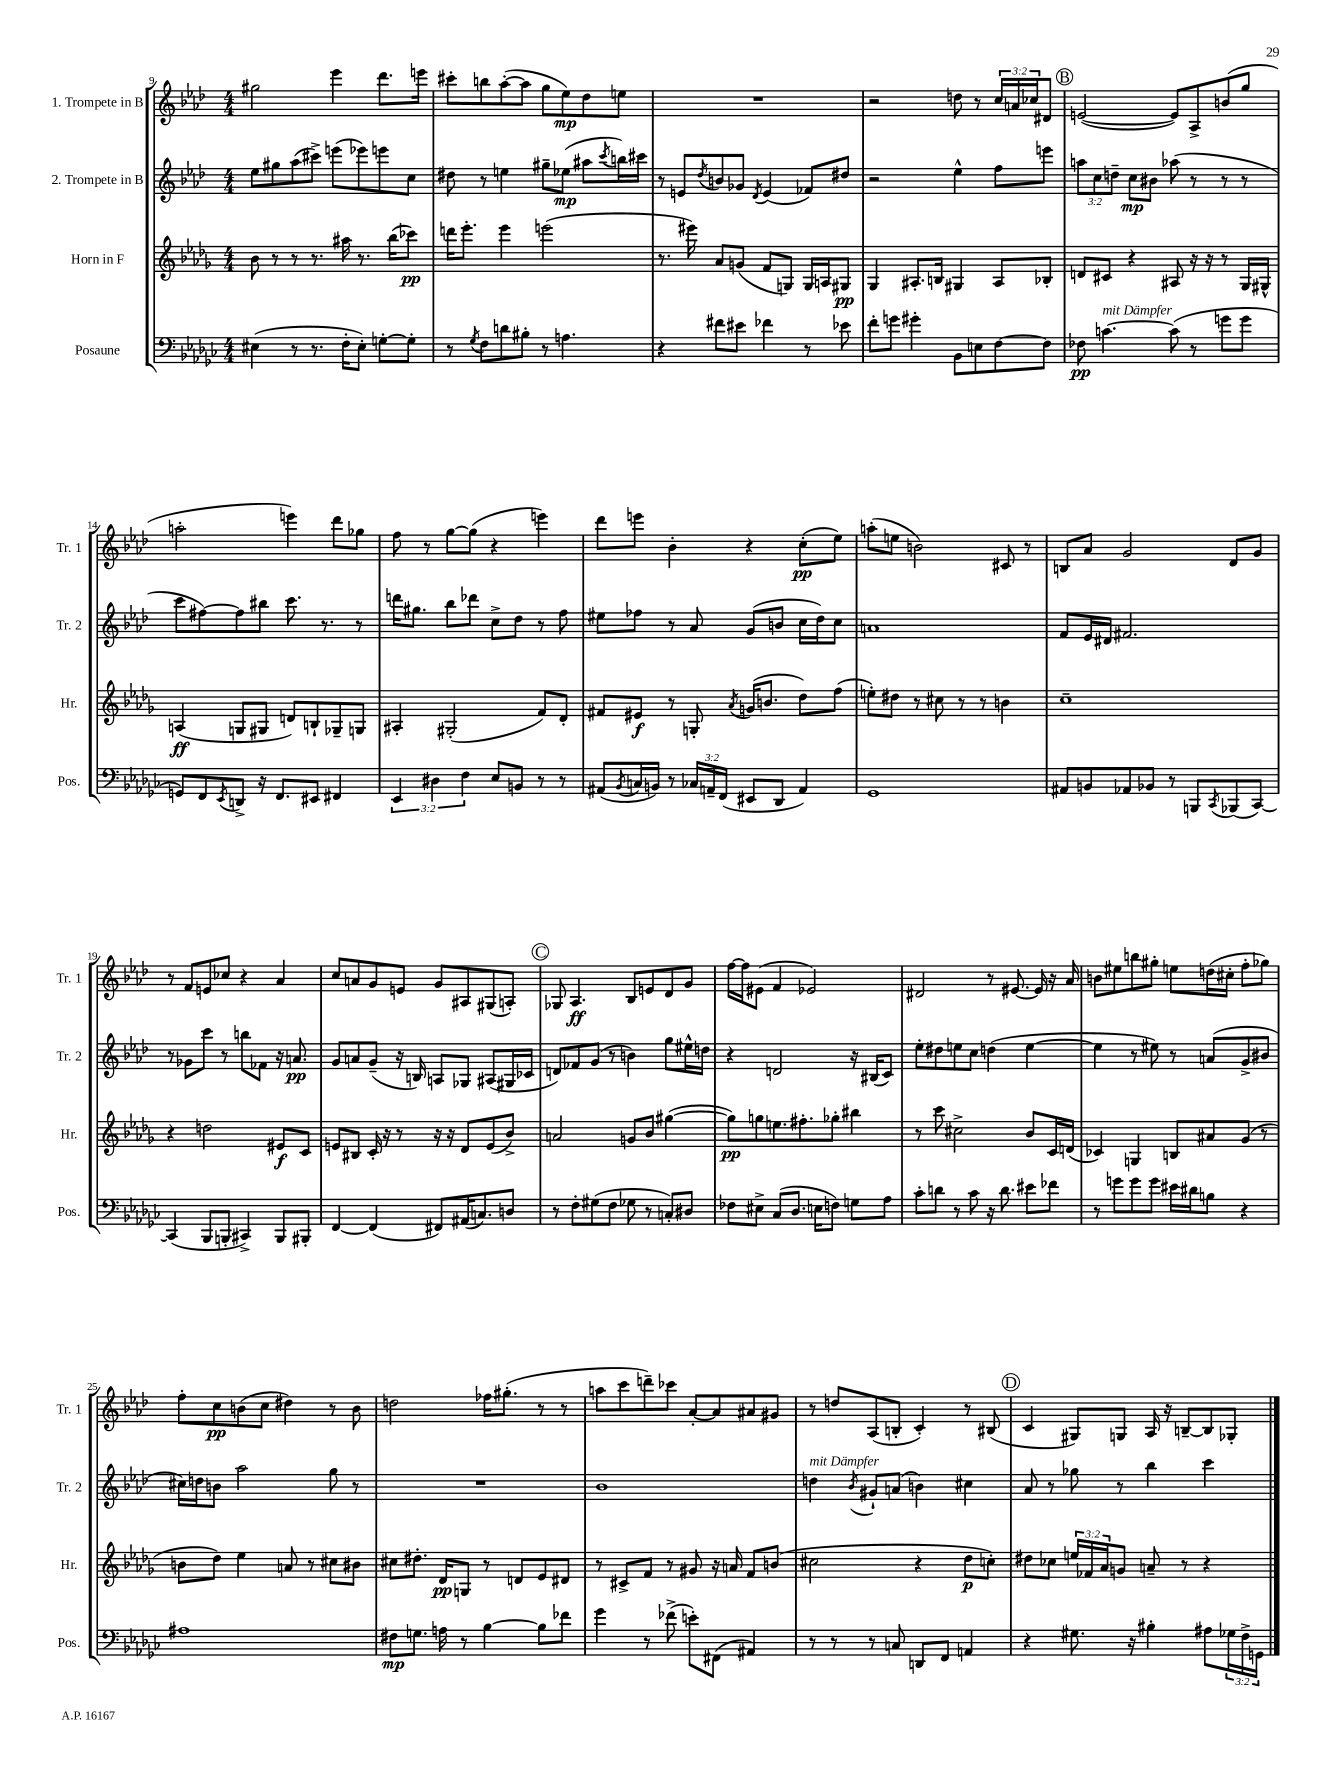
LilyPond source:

<<
\new StaffGroup <<
\new Staff = "s0" \with { instrumentName = "1. Trompete in B" shortInstrumentName = "Tr. 1" } {
    \clef treble \key aes \major \numericTimeSignature \time 4/4 \override Staff.TupletNumber.text = #tuplet-number::calc-fraction-text
    gis''2 ees'''4 des'''8. e'''16 |
    cis'''8-. b''8 aes''8~-.( aes''8 g''8 ees''8\mp) des''8 e''8 |
    R1 |
    r2 d''8 r8 \tuplet 3/2 { c''16 a'16 ces''16 } dis'8 |
    \mark \markup { \circle "B" } e'2~( e'8) aes8-> b'8( g''8 |
    a''2-. e'''4) des'''8 ges''8 |
    f''8 r8 g''8~ g''8( r4 e'''4) |
    des'''8 e'''8 bes'4-. r4 c''8-.\pp( ees''8) |
    a''8-.( e''8 b'2) cis'8 r8 |
    b8 aes'8 g'2 des'8 g'8 |
    r8 f'8 e'8 ces''8 r4 aes'4 |
    c''8 a'8 g'8 e'8 g'8 ais8 gis8( a8-.) |
    \mark \markup { \circle "C" } ges8 aes4.\ff bes8 e'8 des'8 g'8 |
    f''16~ f''16 eis'8( f'4 ees'2) |
    dis'2 r8 eis'8.~ eis'16 r16 aes'16 |
    b'8 eis''8 b''8 gis''8-. e''8 d''16( cis''16-. f''8-. ges''8) |
    f''8-. c''8\pp b'8( c''8 dis''4) r8 b'8 |
    d''2 fes''16 gis''8.-.( r8 r8 |
    a''8 c'''8 d'''8--) ces'''8 aes'8~-. aes'8 ais'8 gis'8 |
    r8 d''8 aes8( b8-. c'4-.) r8 bis8( |
    \mark \markup { \circle "D" } c'4 gis8) g8 aes16 r16 b8~-- b8 ges8-. \bar "|." |
}
\new Staff = "s1" \with { instrumentName = "2. Trompete in B" shortInstrumentName = "Tr. 2" } {
    \clef treble \key aes \major \numericTimeSignature \time 4/4 \override Staff.TupletNumber.text = #tuplet-number::calc-fraction-text
    ees''8 gis''8 aes''8( cis'''8->) e'''8( ees'''8) e'''8 c''8 |
    dis''8 r8 e''4 gis''8-- ees''8\mp( ais''8 \acciaccatura { c'''8 } b''16) cis'''16 |
    r8 e'8 \acciaccatura { des''8 } b'8 ges'8 \acciaccatura { des'8 } e'4( fes'8) dis''8 |
    r2 ees''4-^ f''8 e'''8 |
    \mark \markup { \circle "B" } \tuplet 3/2 { a''8 c''8 d''8-- } c''8\mp bis'8 aes''8( r8 r8 r8 |
    c'''8 fis''8~) fis''8 bis''8 c'''8. r8. r8 |
    d'''16 gis''8. bes''8 des'''8 c''8-> des''8 r8 f''8 |
    eis''8 fes''8 r8 aes'8 g'8( b'8 c''16 des''16) c''8 |
    a'1 |
    f'8 ees'16 dis'16 fis'2. |
    r8 ges'8 c'''8 r8 b''8 fes'8 r16 a'8.\pp |
    g'8 a'8 g'8--( r16 b16) a8 ges8 ais8( gis16 ces'16 |
    \mark \markup { \circle "C" } d'8) fes'8 g'8( r8 b'4) g''8 eis''16-^ d''16 |
    r4 d'2 r16 bis16( c'8) |
    ees''8-. dis''8 e''8 c''8 d''4( e''4~ |
    e''4 r8 eis''8) r8 a'8( g'8-> bis'8 |
    cis''16) d''16 b'8 aes''2 g''8 r8 |
    R1 |
    bes'1 |
    d''4^\markup { \italic "mit Dämpfer" } \acciaccatura { bes'8 } gis'8-! a'8( b'4) cis''4 |
    \mark \markup { \circle "D" } aes'8 r8 ges''8 r8 bes''4 c'''4 \bar "|." |
}
\new Staff = "s2" \with { instrumentName = "Horn in F" shortInstrumentName = "Hr." } {
    \clef treble \key des \major \numericTimeSignature \time 4/4 \override Staff.TupletNumber.text = #tuplet-number::calc-fraction-text
    bes'8 r8 r8 r8. ais''16 r8. bes''16( ces'''8\pp) |
    d'''16 ees'''8.-. ees'''4 e'''2( |
    r8. eis'''16) aes'8 g'8( f'8 g8) g16 a16 gis8\pp |
    ges4 ais8.-. b16 gis4 ais8 bes8-. |
    \mark \markup { \circle "B" } d'8 cis'8 r4 ais8 r16 r16 r8 ges16 gis16-^ |
    a4\ff( g8 gis8 d'8) b8-! ges8-- g8 |
    ais4-. gis2-.( f'8) des'8-. |
    fis'8 eis'8\f r8 g8-. \acciaccatura { aes'8 } g'16( b'8. des''8) f''8( |
    e''8-.) dis''8 r8 cis''8 r8 r8 b'4 |
    c''1-- |
    r4 d''2 eis'8\f c'8 |
    e'8 bis8 c'16-. r16 r8 r16 r16 des'8 e'8( bes'8->) |
    \mark \markup { \circle "C" } a'2 g'8 bes'8 gis''4~( |
    gis''8\pp) g''8 e''8. fis''8.-. ges''8-. bis''4 |
    r8 c'''8 cis''2-> bes'8 c'16 d'16( |
    ces'4) g4 b8 ais'8 ges'8( r8 |
    b'8 des''8) ees''4 a'8 r8 cis''8 bis'8 |
    cis''8 dis''8.-. des'16\pp g8 r8 d'8 ees'8 dis'8 |
    r8 cis'8-> f'8 r8 gis'8 r16 a'16 f'8 b'8( |
    cis''2 r4 des''8\p c''8-.) |
    \mark \markup { \circle "D" } dis''8 ces''8 \tuplet 3/2 { e''16 fes'16 aes'16 } g'8 a'8-- r8 r4 \bar "|." |
}
\new Staff = "s3" \with { instrumentName = "Posaune" shortInstrumentName = "Pos." } {
    \clef bass \key ges \major \numericTimeSignature \time 4/4 \override Staff.TupletNumber.text = #tuplet-number::calc-fraction-text
    eis4( r8 r8. f16-. eis8-.) g8~-. g8-. |
    r8 \acciaccatura { ges8 } f8 d'8 bis8-. r8 a4. |
    r4 fis'8 eis'8 fes'4 r8 ees'8 |
    f'8-. g'8 gis'4-. bes,8 e8 f8~ f8 |
    \mark \markup { \circle "B" } fes8\pp c'4.~^\markup { \italic "mit Dämpfer" } c'8( r8 g'8 g'8 |
    g,8) f,8 \acciaccatura { ees,8 } d,8-> r16 f,8. eis,8 fis,4 |
    \tuplet 3/2 { ees,4 dis4 f4 } ees8 b,8 r8 r8 |
    ais,8( \acciaccatura { bes,8 } c16 b,16) r8 \tuplet 3/2 { ces16 a,16-- f,16( } eis,8 des,8 a,4) |
    ges,1 |
    ais,8 b,8 aes,8 bes,8 r8 b,,8 \acciaccatura { ces,8 } bes,,8( ces,8~) |
    ces,4( bes,,8 b,,8-. cis,4->) b,,8 bis,,8-. |
    f,4~ f,4( fis,8) ais,16( c8.) d8 |
    \mark \markup { \circle "C" } r8 f8-. gis8( f8 ges8 r8 c8-.) dis8 |
    fes8 eis8-> ces8( des8. e16 f8) g8 aes8 |
    ces'8-. d'8 r8 ces'8 r16 d'8. eis'8 fes'8 |
    r8 g'8 g'8 g'8 eis'16 dis'16 b8 r4 |
    ais1 |
    fis8\mp g8. a16 r8 bes4~ bes8 fes'8 |
    ges'4 r8 fes'8->( e'8-.) fis,8( ais,4) |
    r8 r8 r8 c8 d,8 f,8 a,4 |
    \mark \markup { \circle "D" } r4 gis8. r16 bis4-. ais8 \tuplet 3/2 { ges16 f16-> g,16 } \bar "|." |
}
>>
>>
\layout { \context { \Score currentBarNumber = #9 } }
